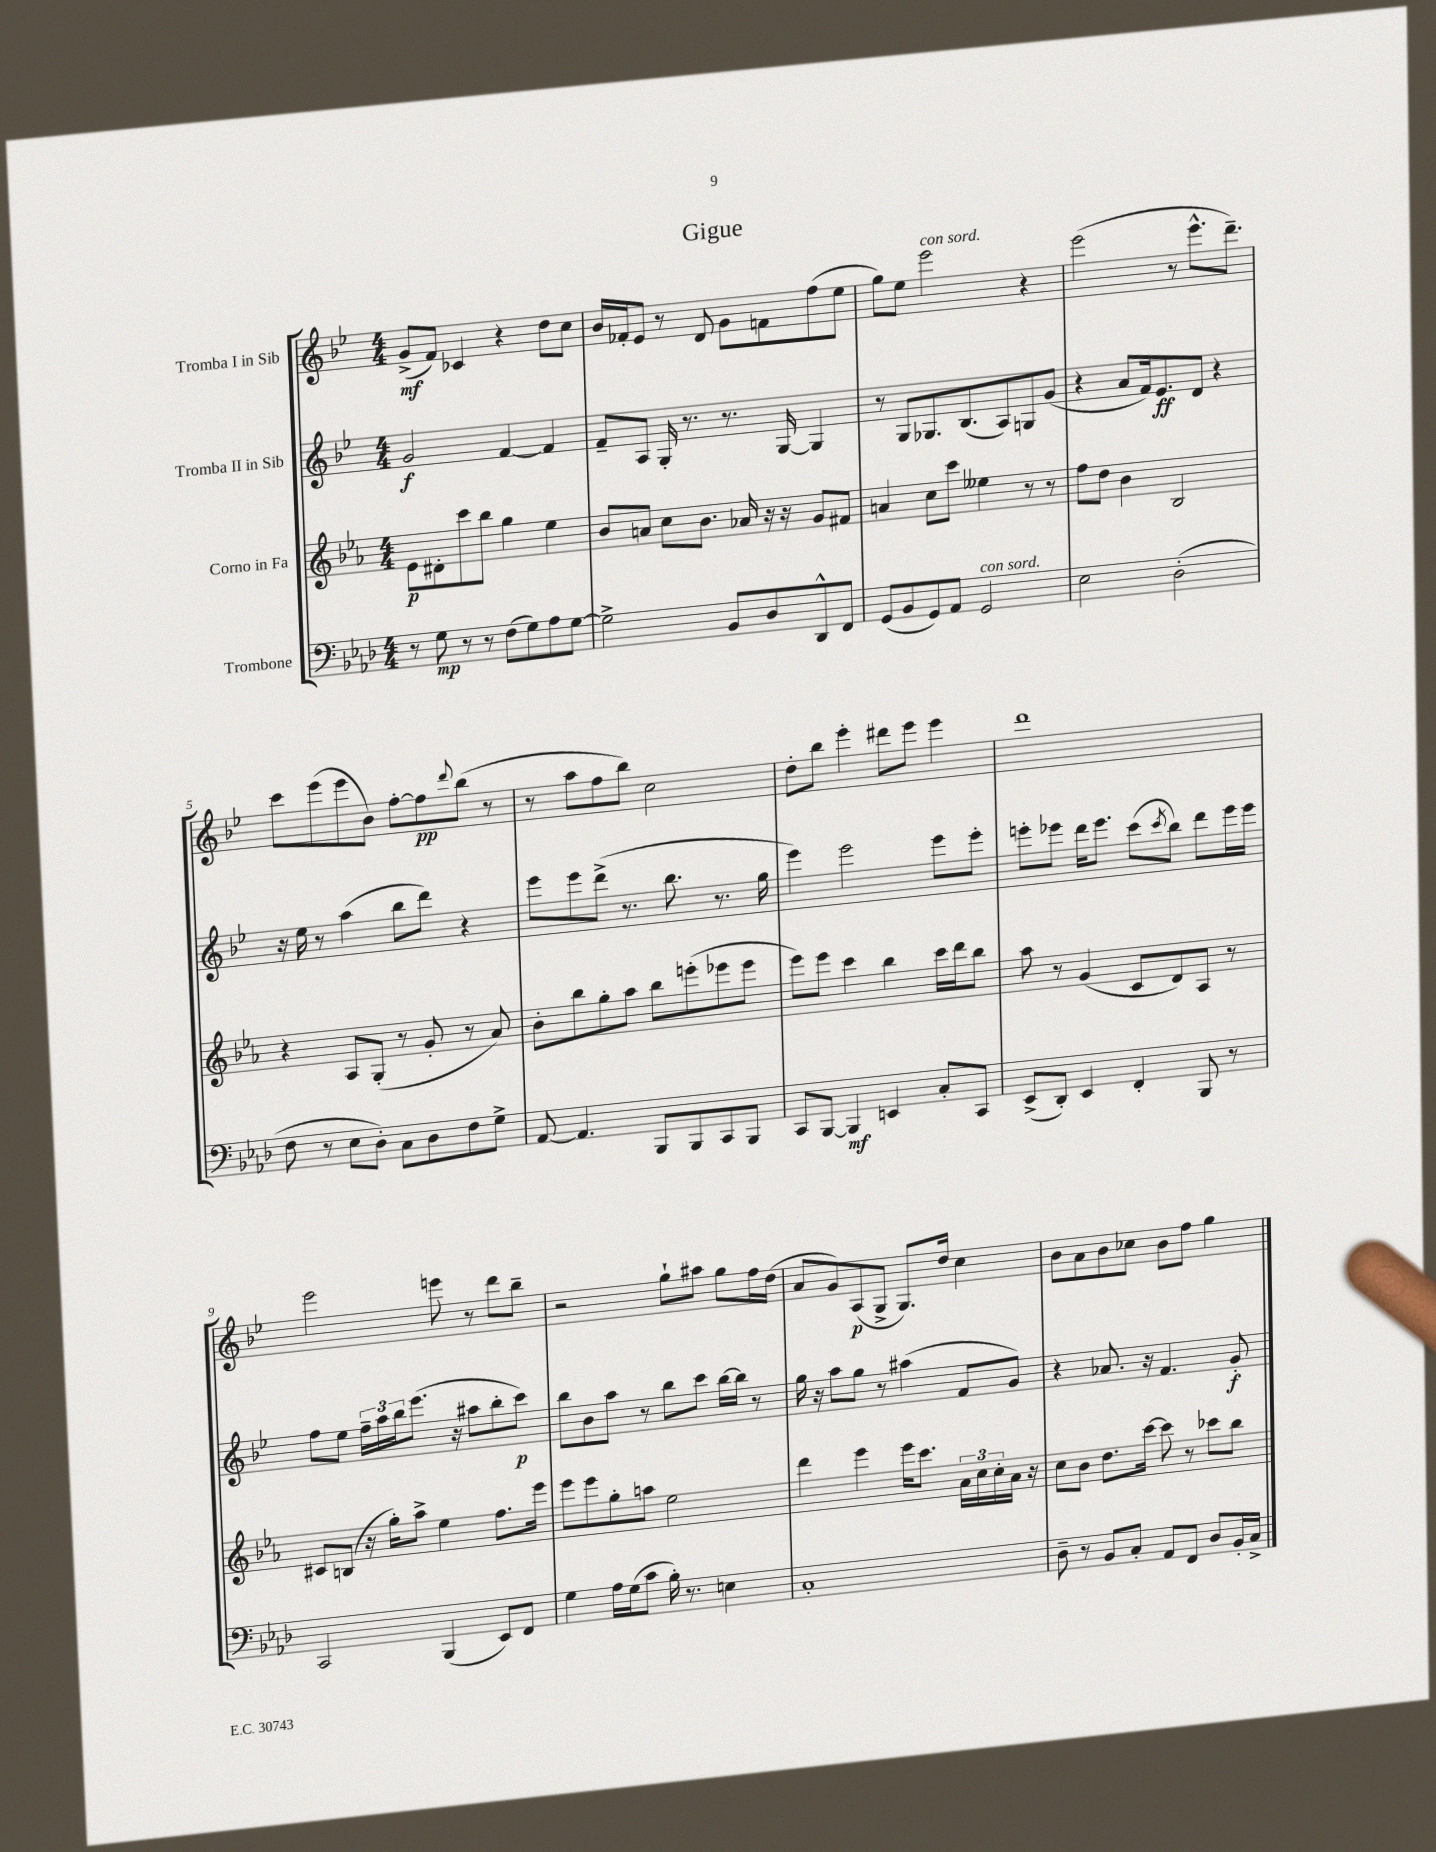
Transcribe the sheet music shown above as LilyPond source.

\header { title = "Gigue" }
<<
\new StaffGroup <<
\new Staff = "s0" \with { instrumentName = "Tromba I in Sib" } {
    \clef treble \key bes \major \numericTimeSignature \time 4/4
    g'8->\mf( f'8) ces'4 r4 d''8 c''8 |
    bes'16 fes'16-. ees'8 r8 d'8 g'8 f'8 f''8( ees''8 |
    g''8) ees''8 ees'''2^\markup { \italic "con sord." } r4 |
    ees'''2( r8 ees'''8.-^ d'''8.--) |
    c'''8 ees'''8( ees'''8 bes'8) f''8~-. f''8\pp \appoggiatura { d'''8 } bes''8( r8 |
    r8 a''8 f''8 bes''8) c''2 |
    d''8-. bes''8 ees'''4-. dis'''8 ees'''8 ees'''4 |
    d'''1 |
    ees'''2 e'''8 r8 d'''8 bes''8-- |
    r2 g''8-! ais''8 g''8 f''16 d''16( |
    a'8 g'8) a8\p( g8-> g8.) d''16 c''4 |
    bes'8 a'8 bes'8 ces''8 bes'8 f''8 g''4 \bar "|." |
}
\new Staff = "s1" \with { instrumentName = "Tromba II in Sib" } {
    \clef treble \key bes \major \numericTimeSignature \time 4/4
    g'2\f f'4~ f'4 |
    f'8-- a8 g16-. r8. r8. g16~ g4 |
    r8 g8 ges8. bes8.( a8) g8 g'8( |
    r4 a'8 f'16) ees'8.\ff d'8 r4 |
    r16 ees''16 r8 a''4( bes''8 d'''8) r4 |
    ees'''8 ees'''8 d'''8->( r8. bes''8. r8. g''16 |
    ees'''4) ees'''2 ees'''8 ees'''8-. |
    e'''8-. ees'''8 d'''16 ees'''8. c'''8( \acciaccatura { c'''8 } bes''8) d'''8 ees'''16 ees'''16 |
    f''8 ees''8 \tuplet 3/2 { f''16-- a''16 bes''16 } ees'''8.( r16 ais''8 bes''8-. c'''8\p) |
    bes''8 bes'8 a''8 r8 bes''8 c'''8 bes''16~ bes''16 r8 |
    g''16 r16 a''8 g''8 r8 ais''4( f'8 g'8) |
    r4 aes'8. r16 f'4. g'8-.\f \bar "|." |
}
\new Staff = "s2" \with { instrumentName = "Corno in Fa" } {
    \clef treble \key ees \major \numericTimeSignature \time 4/4
    ees'8\p dis'8-. c'''8 bes''8 g''4 ees''4 |
    bes'8 a'8 c''8 bes'8. aes'16 r16 r16 g'8 fis'8 |
    a'4 c''8 c'''8 eeses''4 r8 r8 |
    f''8 d''8 bes'4 bes2 |
    r4 aes8 g8-.( r8 g'8-. r8 aes'8) |
    bes'8-. bes''8 g''8-. aes''8 bes''8 e'''8-.( ees'''8 ees'''8 |
    ees'''8) ees'''8 c'''4 bes''4 c'''16 d'''16 bes''8 |
    aes''8 r8 g'4( c'8 d'8) aes8 r8 |
    cis'8 b8( r16 g''16-.) aes''8-> ees''4 f''8. ees'''16 |
    ees'''8 ees'''8 g''8-. a''8 ees''2 |
    d'''4 ees'''4 ees'''16 c'''8. \tuplet 3/2 { aes'16 c''16 c''16-. } aes'16 r16 |
    c''8 bes'8 d''8. c'''16~ c'''8 r8 ces'''8 bes''8 \bar "|." |
}
\new Staff = "s3" \with { instrumentName = "Trombone" } {
    \clef bass \key aes \major \numericTimeSignature \time 4/4
    r8 g8\mp r8 r8 f8( g8) aes8 g8~ |
    g2-> bes,8 des8 des,8-^ f,8 |
    g,8( bes,8 g,8) aes,8 g,2^\markup { \italic "con sord." } |
    ees2 des2-.( |
    f8 r8 ees8 des8-.) c8 des8 f8 g8-> |
    aes,8~ aes,4. bes,,8 bes,,8 c,8 bes,,8 |
    c,8 bes,,8~ bes,,4\mf e,4 c8-. c,8 |
    ees,8->( des,8-.) ees,4 f,4-. bes,,8 r8 |
    c,2 bes,,4( ees,8) f,8 |
    g4 aes16 g16( c'8 bes16-.) r8. e4 |
    c1-. |
    des8-- r8 bes,8 c8-. aes,8 f,8 des8 bes,16-. c16-> \bar "|." |
}
>>
>>
